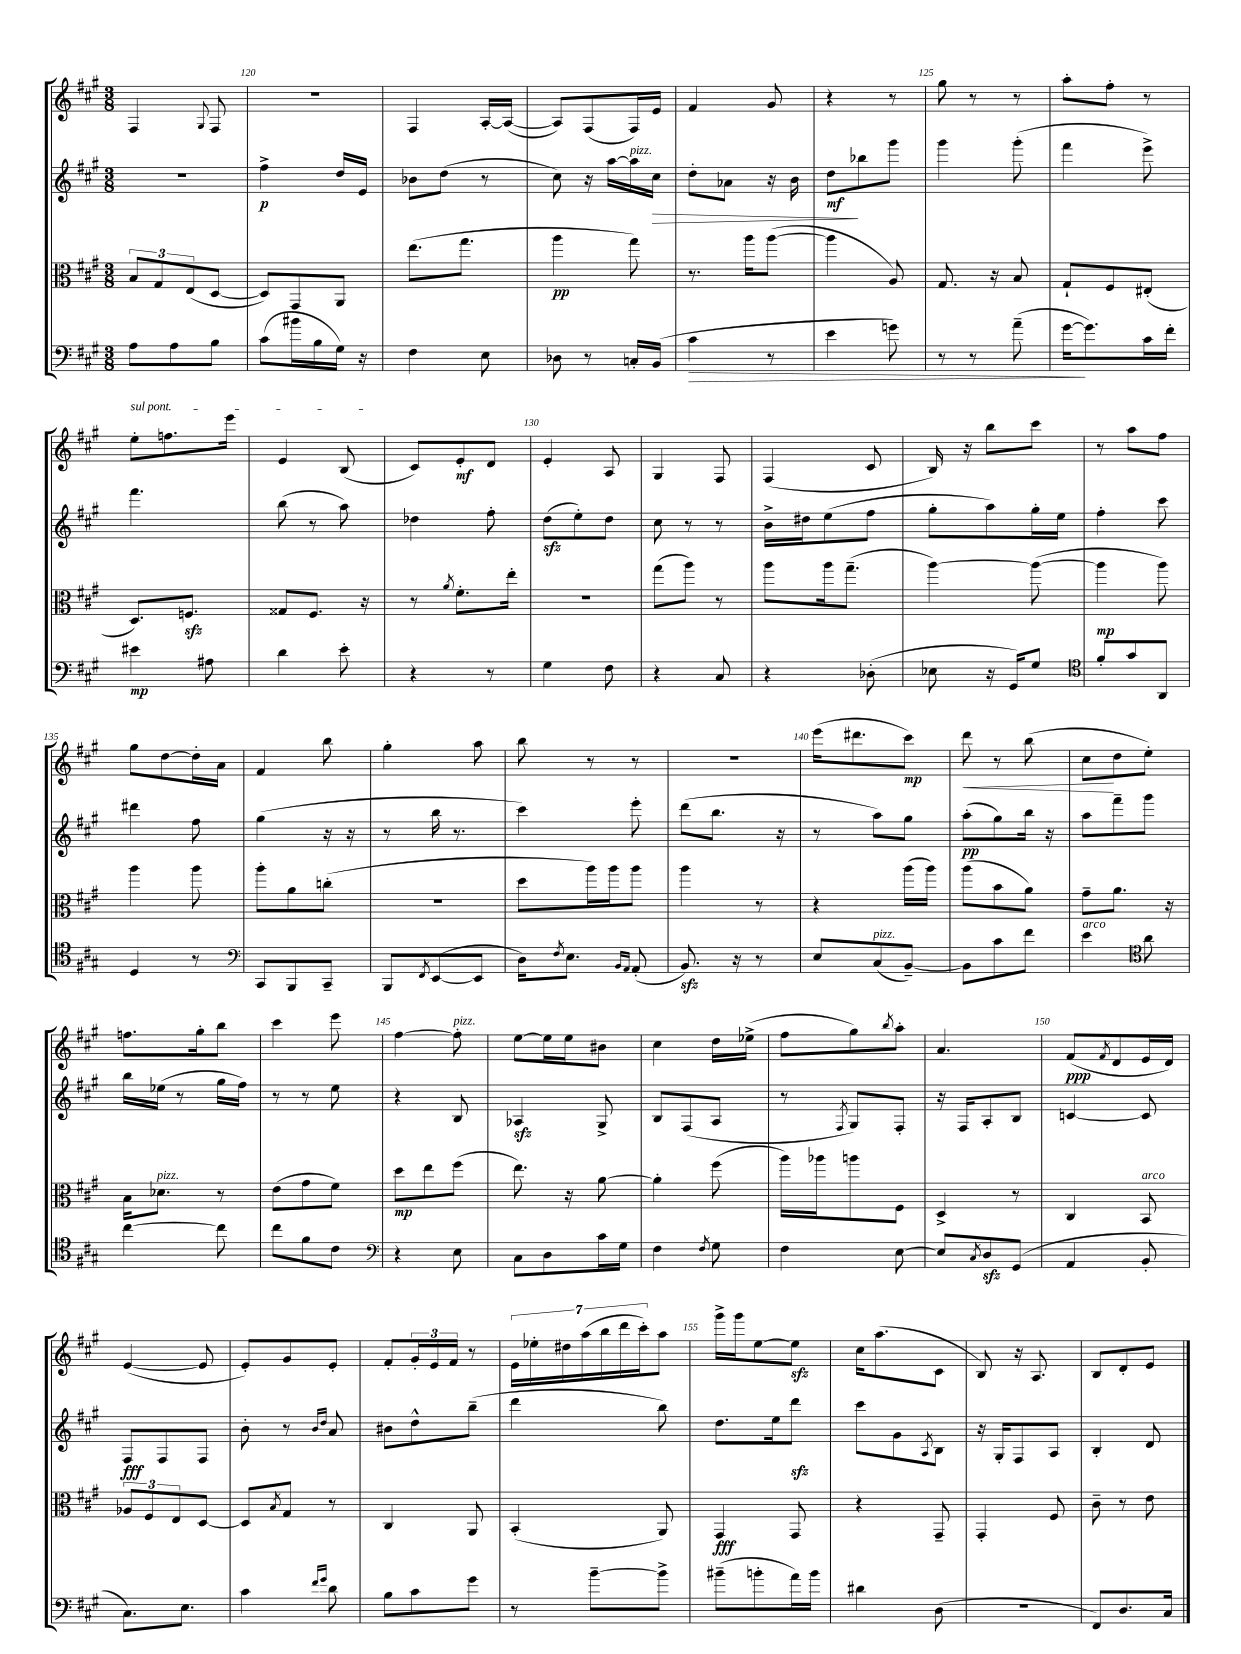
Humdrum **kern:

**kern	**dynam	**kern	**dynam	**kern	**dynam	**kern	**dynam
*part4	*part4	*part3	*part3	*part2	*part2	*part1	*part1
*staff4	*staff4	*staff3	*staff3	*staff2	*staff2	*staff1	*staff1
*clefF4	*	*clefC3	*	*clefG2	*	*clefG2	*
*k[f#c#g#]	*	*k[f#c#g#]	*	*k[f#c#g#]	*	*k[f#c#g#]	*
*M3/8	*	*M3/8	*	*M3/8	*	*M3/8	*
=119	=119	=119	=119	=119	=119	=119	=119
8A\L	.	12B/L	.	4.r	.	4F#/	.
.	.	12G#/	.	.	.	.	.
8A\	.	.	.	.	.	.	.
.	.	(12E/	.	.	.	.	.
.	.	.	.	.	.	8qqG#/	.
8B\J	.	[8D/J	.	.	.	8F#/	.
=120	=120	=120	=120	=120	=120	=120	=120
(8c#\L	.	8D/L])	.	4ff#^\	p	4.r	.
16b#X\L	.	8GG#/	.	.	.	.	.
16B\	.	.	.	.	.	.	.
16G#\JJ)	.	8AA/J	.	16dd/LL	.	.	.
16r	.	.	.	16e/JJ	.	.	.
=121	=121	=121	=121	=121	=121	=121	=121
4F#\	.	(8.ee\L	.	8b-X\L	.	4F#/	.
.	.	.	.	(8dd\J	.	.	.
.	.	8.gg#\J	.	.	.	.	.
8E\	.	.	.	8r	.	[16A'/LL	.
.	.	.	.	.	.	(16A/JJ_	.
=122	=122	=122	=122	=122	=122	=122	=122
8D-X\	.	4aa\	pp	8cc#\)	.	8A/L])	.
8r	.	.	.	16r	.	(8F#/	.
.	.	.	.	[16aa\LL	.	.	.
!	!	!	!	!LO:TX:a:i:t=pizz.	!	!	!
16Cn'/LL	.	8gg#\)	.	16aa\]	.	16F#/L)	.
!	!	!	!	!	!LO:HP:b	!	!
(16BB/JJ	.	.	.	16cc#\JJ	>	16e/JJ	.
=123	=123	=123	=123	=123	=123	=123	=123
!	!LO:HP:b	!	!	!	!	!	!
4c#\	>	8.r	.	8dd'\L	.	4f#/	.
.	.	.	.	8a-X\J	.	.	.
.	.	16aa\KL	.	.	.	.	.
8r	.	([8aa\J	.	16r	.	8g#/	.
.	.	.	.	16b\	.	.	.
=124	=124	=124	=124	=124	=124	=124	=124
4e\	.	4aa\]	.	8dd\L	mf	4r	.
.	.	.	.	8bb-X\	]	.	.
8gn\)	.	8A/)	.	8ggg#\J	.	8r	.
=125	=125	=125	=125	=125	=125	=125	=125
8r	.	8.G#/	.	4ggg#\	.	8gg#\	.
8r	.	.	.	.	.	8r	.
.	.	16r	.	.	.	.	.
(8a~\	.	8B/	.	(8ggg#'\	.	8r	.
=126	=126	=126	=126	=126	=126	=126	=126
[16g#\KL	.	8G#`/L	.	4fff#\	.	8aa'\L	.
8.g#\])	]	.	.	.	.	.	.
.	.	8F#/	.	.	.	8ff#'\J	.
16c#\L	.	(8E#X'/J	.	8eee^\)	.	8r	.
16f#'\JJ	.	.	.	.	.	.	.
!!LO:LB:g=z
=127	=127	=127	=127	=127	=127	=127	=127
!	!	!	!	!	!	!LO:TX:a:i:t=sul pont.	!
4e#X\	mp	8.D/L)	.	4.fff#\	.	8ee'\L	.
.	.	.	.	.	.	8.ffn\	.
.	.	8.Fnzz/J	.	.	.	.	.
8A#X\	.	.	.	.	.	.	.
.	.	.	.	.	.	16eee\Jk	.
=128	=128	=128	=128	=128	=128	=128	=128
4d\	.	8G##X/L	.	(8bb\	.	4e/	.
.	.	8.F#/J	.	8r	.	.	.
8e'\	.	.	.	8aa\)	.	(8B/	.
.	.	16r	.	.	.	.	.
=129	=129	=129	=129	=129	=129	=129	=129
4r	.	8r	.	4dd-X\	.	8c#/L)	.
.	.	8qa/	.	.	.	.	.
.	.	8.f#'\L	.	.	.	8e'/	mf
8r	.	.	.	8ff#'\	.	8d/J	.
.	.	16ee'\Jk	.	.	.	.	.
=130	=130	=130	=130	=130	=130	=130	=130
4G#\	.	4.r	.	(8ddzz\L	.	4e'/	.
.	.	.	.	8ee'\)	.	.	.
8F#\	.	.	.	8dd\J	.	8A/	.
=131	=131	=131	=131	=131	=131	=131	=131
4r	.	(8gg#\L	.	8cc#\	.	4G#/	.
.	.	8aa\J)	.	8r	.	.	.
8C#/	.	8r	.	8r	.	8F#/	.
=132	=132	=132	=132	=132	=132	=132	=132
4r	.	8aa\L	.	16b^\LL	.	(4F#/	.
.	.	.	.	16dd#X\J	.	.	.
.	.	16aa\k	.	(8ee\	.	.	.
.	.	(8.gg#~\J	.	.	.	.	.
(8D-X'\	.	.	.	8ff#\J	.	8c#/	.
=133	=133	=133	=133	=133	=133	=133	=133
8E-X\	.	[4aa\)	.	8gg#'\L	.	16B/)	.
.	.	.	.	.	.	16r	.
16r	.	.	.	8aa\)	.	8bb\L	.
16GG#/KL)	.	.	.	.	.	.	.
8G#/J	.	(8aa\_	.	16gg#'\L	.	8ccc#\J	.
.	.	.	.	16ee\JJ	.	.	.
=134	=134	=134	=134	=134	=134	=134	=134
*clefC4	*	*	*	*	*	*	*
8f#'/L	.	4aa\]	mp	4ff#'\	.	8r	.
8g#/	.	.	.	.	.	8aa\L	.
8AA/J	.	8aa\)	.	8ccc#\	.	8ff#\J	.
!!LO:LB:g=z
=135	=135	=135	=135	=135	=135	=135	=135
4D/	.	4aa\	.	4ddd#X\	.	8gg#\L	.
.	.	.	.	.	.	[8dd\	.
8r	.	8aa\	.	8ff#\	.	16dd'\L]	.
.	.	.	.	.	.	16a\JJ	.
=136	=136	=136	=136	=136	=136	=136	=136
*clefF4	*	*	*	*	*	*	*
8CC#/L	.	8aa'\L	.	(4gg#\	.	4f#/	.
8BBB/	.	8a\	.	.	.	.	.
8CC#~/J	.	(8ccn'\J	.	16r	.	8bb\	.
.	.	.	.	16r	.	.	.
=137	=137	=137	=137	=137	=137	=137	=137
8BBB/L	.	4.r	.	8r	.	4gg#'\	.
8qFF#/	.	.	.	.	.	.	.
([8EE/	.	.	.	16bb\	.	.	.
.	.	.	.	8.r	.	.	.
8EE/J]	.	.	.	.	.	8aa\	.
=138	=138	=138	=138	=138	=138	=138	=138
16D\KL)	.	8dd\L	.	4ccc#\)	.	8bb\	.
8qF#/	.	.	.	.	.	.	.
8.E\J	.	.	.	.	.	.	.
.	.	16aa\L)	.	.	.	8r	.
.	.	16aa\J	.	.	.	.	.
16qqBB/LL	.	.	.	.	.	.	.
16qqAA/JJ	.	.	.	.	.	.	.
(8AA'/	.	8aa\J	.	8eee'\	.	8r	.
=139	=139	=139	=139	=139	=139	=139	=139
8.BBzz/)	.	4aa\	.	(8ddd\L	.	4.r	.
.	.	.	.	8.bb\J	.	.	.
16r	.	.	.	.	.	.	.
8r	.	8r	.	.	.	.	.
.	.	.	.	16r	.	.	.
=140	=140	=140	=140	=140	=140	=140	=140
8E/L	.	4r	.	8r	.	(16eee\KL	.
.	.	.	.	.	.	8.ddd#X\	.
!LO:TX:a:i:t=pizz.	!	!	!	!	!	!	!
(8C#/	.	.	.	8aa\L)	.	.	.
[8BB~/J)	.	(16aa\LL	.	8gg#\J	.	8ccc#\J)	mp
.	.	16aa\JJ)	.	.	.	.	.
=141	=141	=141	=141	=141	=141	=141	=141
!	!	!	!	!	!	!	!LO:HP:b
8BB\L]	.	(8aa\L	.	(8aa'\L	pp	8ddd\	<
8c#\	.	8b\	.	8gg#\)	.	8r	.
8f#\J	.	8a\J)	.	16bb\Jk	.	(8bb\	.
.	.	.	.	16r	.	.	.
=142	=142	=142	=142	=142	=142	=142	=142
!LO:TX:a:i:t=arco	!	!	!	!	!	!	!
4e\	.	8g#~\L	.	8aa\L	.	8cc#\L	.
.	.	8.a\J	.	8fff#~\	.	8dd\	[
*clefC4	*	*	*	*	*	*	*
8a\	.	.	.	8ggg#\J	.	8ee'\J)	.
.	.	16r	.	.	.	.	.
!!LO:LB:g=z
=143	=143	=143	=143	=143	=143	=143	=143
[4cc#\	.	16B\KL	.	16bb\LL	.	8.ffn\L	.
!	!	!LO:TX:a:i:t=pizz.	!	!	!	!	!
.	.	8.d-X\J	.	(16ee-X\JJ	.	.	.
.	.	.	.	8r	.	.	.
.	.	.	.	.	.	16gg#'\k	.
8cc#\]	.	8r	.	16gg#\LL	.	8bb\J	.
.	.	.	.	16ff#\JJ)	.	.	.
=144	=144	=144	=144	=144	=144	=144	=144
8cc#\L	.	(8e\L	.	8r	.	4ccc#\	.
8f#\	.	8g#\	.	8r	.	.	.
8c#\J	.	8f#\J)	.	8ee\	.	8eee\	.
=145	=145	=145	=145	=145	=145	=145	=145
*clefF4	*	*	*	*	*	*	*
4r	.	8dd\L	mp	4r	.	[4ff#\	.
.	.	8ee\	.	.	.	.	.
!	!	!	!	!	!	!LO:TX:a:i:t=pizz.	!
8E\	.	(8ff#\J	.	8B/	.	8ff#'\]	.
=146	=146	=146	=146	=146	=146	=146	=146
8C#\L	.	8.ee\)	.	4A-Xzz/	.	[8ee\L	.
8D\	.	.	.	.	.	16ee\L]	.
.	.	16r	.	.	.	16ee\J	.
16c#\L	.	[8a\	.	8G#^/	.	8b#X\J	.
16G#\JJ	.	.	.	.	.	.	.
=147	=147	=147	=147	=147	=147	=147	=147
4F#\	.	4a'\]	.	8B/L	.	4cc#\	.
.	.	.	.	(8F#/	.	.	.
8qF#/	.	.	.	.	.	.	.
8G#\	.	(8ff#\	.	8A/J	.	16dd\LL	.
.	.	.	.	.	.	(16ee-X^\JJ	.
=148	=148	=148	=148	=148	=148	=148	=148
4F#\	.	16aa\LL)	.	8r	.	8ff#\L	.
.	.	16aa-X\J	.	.	.	.	.
.	.	.	.	8qF#/	.	.	.
.	.	8aan\	.	8G#/L)	.	8gg#\)	.
.	.	.	.	.	.	8qbb/	.
[8E\	.	8F#\J	.	8F#'/J	.	8aa'\J	.
=149	=149	=149	=149	=149	=149	=149	=149
8E/L]	.	4D^/	.	16r	.	4.a/	.
.	.	.	.	16F#/KL	.	.	.
8qC#/	.	.	.	.	.	.	.
8Dzz/	.	.	.	8A'/	.	.	.
(8GG#/J	.	8r	.	8B/J	.	.	.
=150	=150	=150	=150	=150	=150	=150	=150
4AA/	.	4C#/	.	[4cn/	.	(8f#/L	ppp
.	.	.	.	.	.	8qf#/	.
.	.	.	.	.	.	8d/	.
!	!	!LO:TX:a:i:t=arco	!	!	!	!	!
8BB'/	.	8BB/	.	8c/]	.	16e/L	.
.	.	.	.	.	.	16d/JJ)	.
!!LO:LB:g=z
=151	=151	=151	=151	=151	=151	=151	=151
8.C#\L)	.	12A-X/L	.	8F#/L	fff	([4e/	.
.	.	12F#/	.	.	.	.	.
.	.	.	.	8F#/	.	.	.
.	.	12E/	.	.	.	.	.
8.E\J	.	.	.	.	.	.	.
.	.	[8D/J	.	8F#/J	.	8e/]	.
=152	=152	=152	=152	=152	=152	=152	=152
4c#\	.	8D/L]	.	8b'\	.	8e'/L)	.
.	.	8qB/	.	.	.	.	.
.	.	8G#/J	.	8r	.	8g#/	.
16qqf#/LL	.	.	.	16qqb/LL	.	.	.
16qqg#/JJ	.	.	.	16qqdd/JJ	.	.	.
8d\	.	8r	.	8a/	.	8e'/J	.
=153	=153	=153	=153	=153	=153	=153	=153
8B\L	.	4C#/	.	8b#X\L	.	8f#'/L	.
8c#\	.	.	.	8dd^^\	.	24g#'/L	.
.	.	.	.	.	.	24e/	.
.	.	.	.	.	.	24f#/JJ	.
8g#\J	.	8AA/	.	(8bb~\J	.	8r	.
=154	=154	=154	=154	=154	=154	=154	=154
8r	.	(4BB'/	.	4ddd\	.	28e\LL	.
.	.	.	.	.	.	28ee-X'\	.
.	.	.	.	.	.	28dd#X\	.
.	.	.	.	.	.	(28aa\	.
[8b~\L	.	.	.	.	.	.	.
.	.	.	.	.	.	28bb\	.
.	.	.	.	.	.	28ddd\	.
.	.	.	.	.	.	28ccc#'\J)	.
8b^\J]	.	8AA/)	.	8bb\)	.	8aa\J	.
=155	=155	=155	=155	=155	=155	=155	=155
(8b#X~\L	.	4GG#/	fff	8.dd\L	.	16ggg#^\LL	.
.	.	.	.	.	.	16ggg#\J	.
8bn'\	.	.	.	.	.	[8ee\	.
.	.	.	.	16ee\k	.	.	.
16a\L)	.	8GG#/	.	8dddzz\J	.	8eezz\J]	.
16b\JJ	.	.	.	.	.	.	.
=156	=156	=156	=156	=156	=156	=156	=156
4d#X\	.	4r	.	8ccc#\L	.	16cc#\KL	.
.	.	.	.	.	.	(8.aa\	.
.	.	.	.	8g#\	.	.	.
.	.	.	.	8qA/	.	.	.
(8D\	.	8GG#~/	.	8B\J	.	8c#\J	.
=157	=157	=157	=157	=157	=157	=157	=157
4.r	.	4GG#'/	.	16r	.	8B/)	.
.	.	.	.	16G#'/KL	.	.	.
.	.	.	.	8F#/	.	16r	.
.	.	.	.	.	.	8.A/	.
.	.	8F#/	.	8A/J	.	.	.
=158	=158	=158	=158	=158	=158	=158	=158
8FF#/L)	.	8c#~\	.	4B'/	.	8B/L	.
8.D/	.	8r	.	.	.	8d'/	.
.	.	8e\	.	8d/	.	8e/J	.
16C#/Jk	.	.	.	.	.	.	.
==	==	==	==	==	==	==	==
*-	*-	*-	*-	*-	*-	*-	*-
